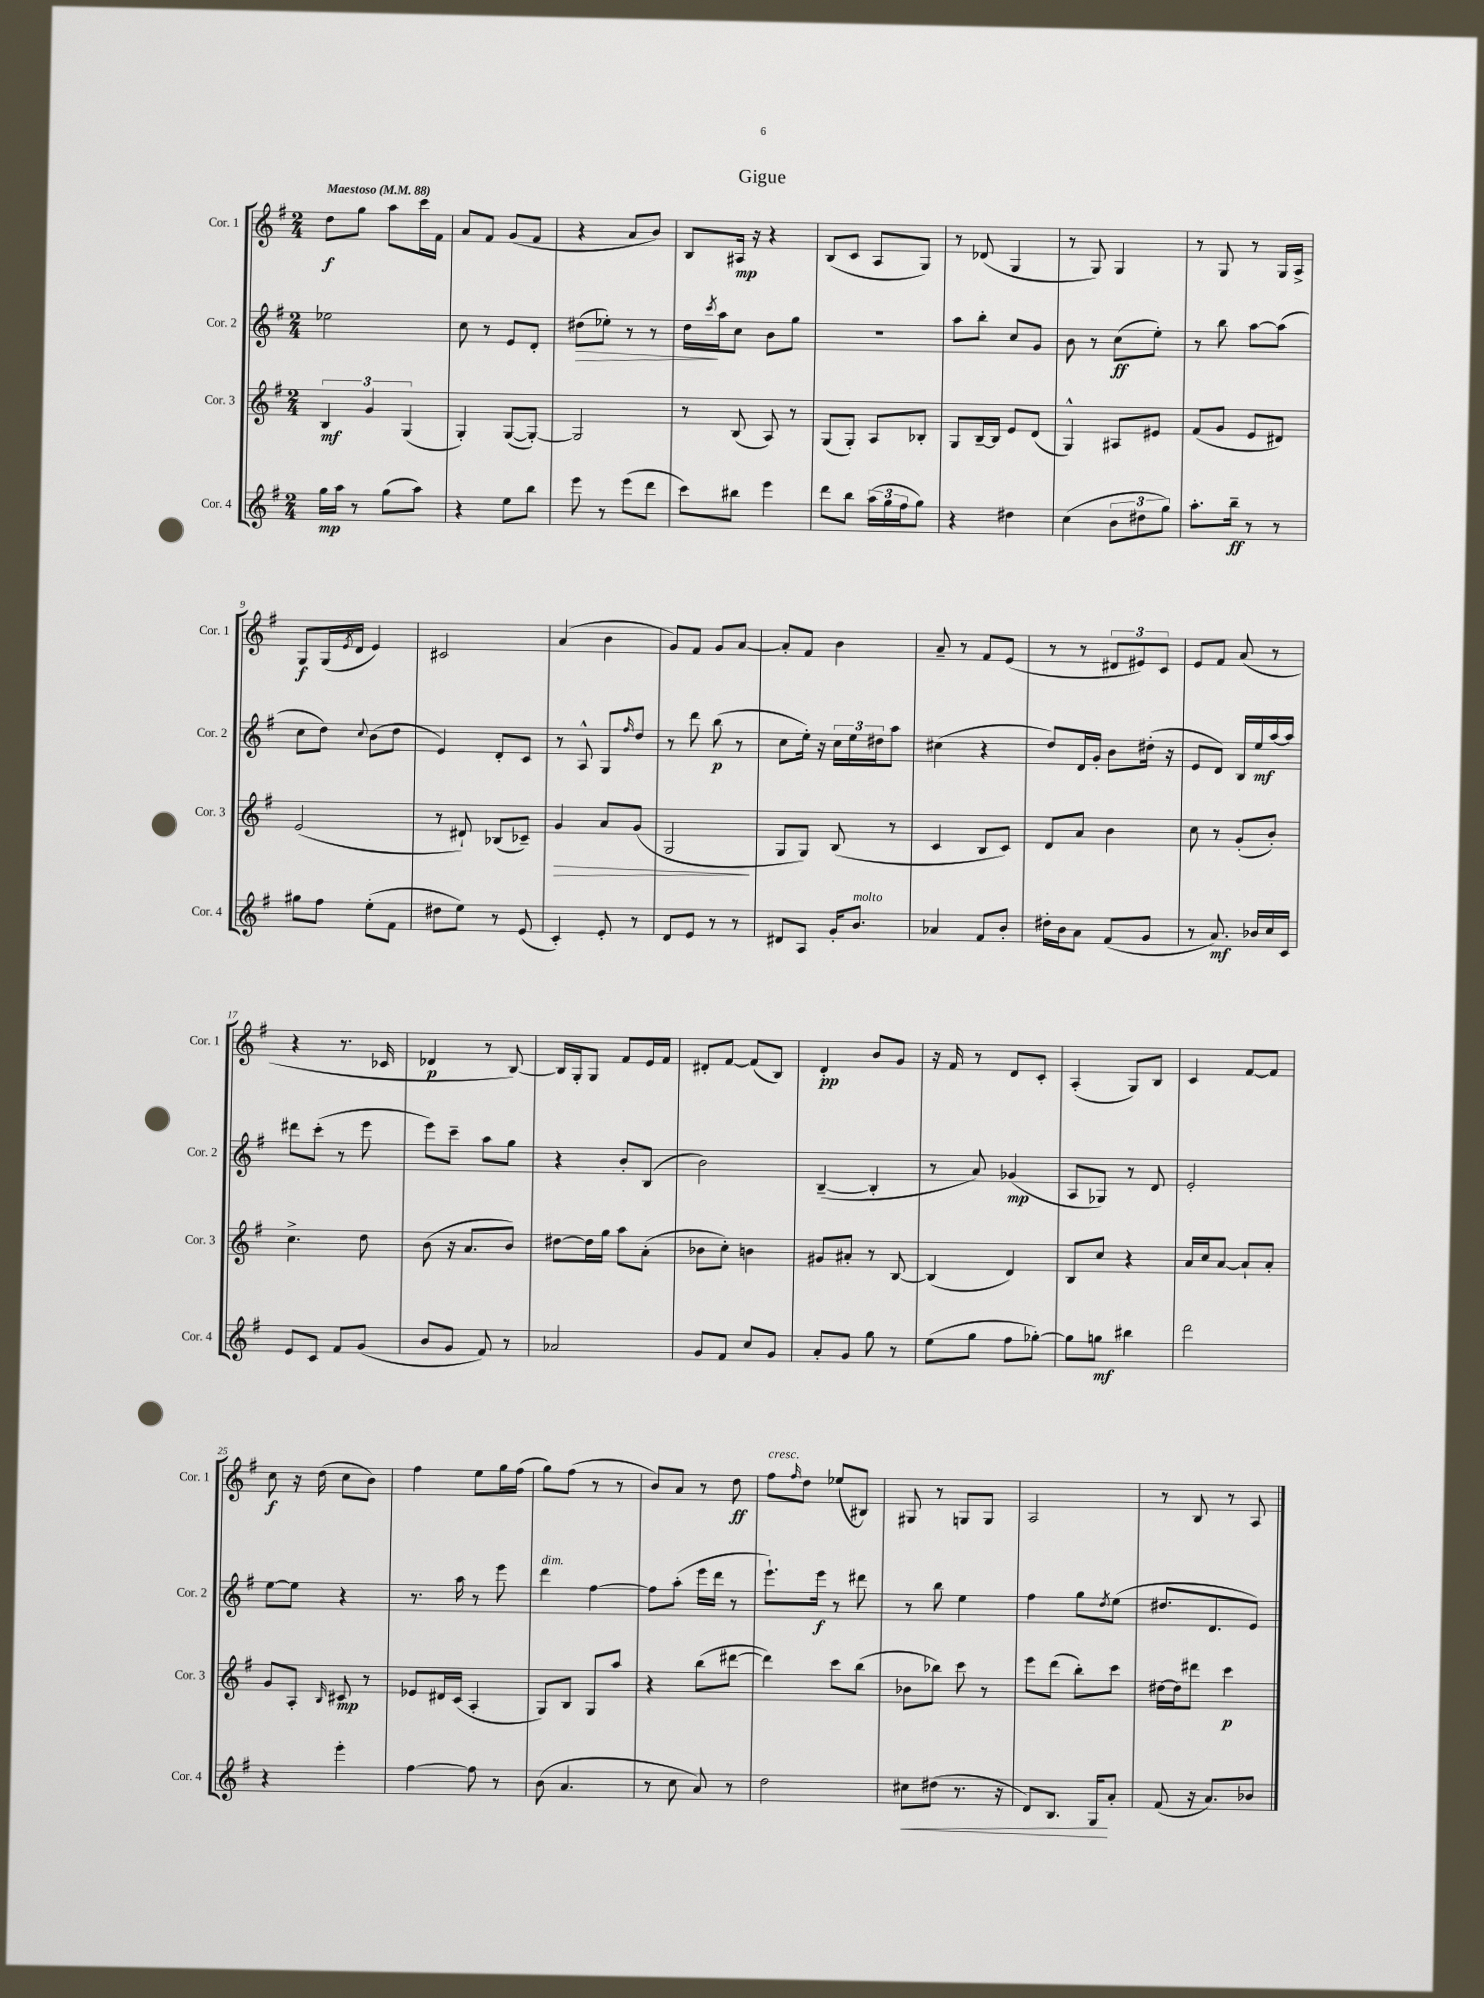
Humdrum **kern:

**kern	**dynam	**kern	**dynam	**kern	**dynam	**kern	**dynam
*part4	*part4	*part3	*part3	*part2	*part2	*part1	*part1
*staff4	*staff4	*staff3	*staff3	*staff2	*staff2	*staff1	*staff1
*I"Cor. 4	*	*I"Cor. 3	*	*I"Cor. 2	*	*I"Cor. 1	*
*I'Cor. 4	*	*I'Cor. 3	*	*I'Cor. 2	*	*I'Cor. 1	*
*clefG2	*	*clefG2	*	*clefG2	*	*clefG2	*
*k[f#]	*	*k[f#]	*	*k[f#]	*	*k[f#]	*
*M2/4	*	*M2/4	*	*M2/4	*	*M2/4	*
*MM88	*	*MM88	*	*MM88	*	*MM88	*
=1	=1	=1	=1	=1	=1	=1	=1
!	!	!	!	!	!	!LO:TX:a:B:t=Maestoso	!
16gg\LL	mp	6B/	mf	2ee-X\	.	8dd\L	f
16aa\JJ	.	.	.	.	.	.	.
8r	.	.	.	.	.	8gg\J	.
.	.	6g/	.	.	.	.	.
(8gg\L	.	.	.	.	.	8aa\L	.
.	.	(6G/	.	.	.	.	.
8aa\J)	.	.	.	.	.	16ccc\L	.
.	.	.	.	.	.	16f#\JJ	.
=2	=2	=2	=2	=2	=2	=2	=2
4r	.	4G'/)	.	8cc\	.	8a/L	.
.	.	.	.	8r	.	8f#/J	.
8ee\L	.	([8G/L	.	8e/L	.	(8g/L	.
8bb\J	.	8G'/J_)	.	8d'/J	.	8f#/J	.
=3	=3	=3	=3	=3	=3	=3	=3
!	!	!	!	!	!LO:HP:b	!	!
8eee\	.	2G/]	.	(8dd#X\L	>	4r	.
8r	.	.	.	8ee-X'\J)	.	.	.
(8eee\L	.	.	.	8r	.	8a/L	.
8ddd\J	.	.	.	8r	.	8b/J)	.
=4	=4	=4	=4	=4	=4	=4	=4
8ccc\L)	.	8r	.	16dd\LL	.	8B/L	.
.	.	.	.	8qccc/	.	.	.
.	.	.	.	16aa\J	]	.	.
8bb#X\J	.	(8B/	.	8cc\J	.	16A#X/Jk	mp
.	.	.	.	.	.	16r	.
4eee\	.	8A/)	.	8b\L	.	4r	.
.	.	8r	.	8gg\J	.	.	.
=5	=5	=5	=5	=5	=5	=5	=5
8ddd\L	.	(8G/L	.	2r	.	(8B/L	.
8bb\J	.	8G'/J)	.	.	.	8c/J	.
(24aa\LL	.	8A/L	.	.	.	8A/L	.
24gg\	.	.	.	.	.	.	.
24ff#\J	.	.	.	.	.	.	.
8gg\J)	.	8B-X'/J	.	.	.	8G/J)	.
=6	=6	=6	=6	=6	=6	=6	=6
4r	.	8G/L	.	8aa\L	.	8r	.
.	.	[16B~/L	.	8bb'\J	.	(8d-X/	.
.	.	16B/JJ]	.	.	.	.	.
4dd#X\	.	8e/L	.	8cc/L	.	4G/	.
.	.	(8d/J	.	8g/J	.	.	.
=7	=7	=7	=7	=7	=7	=7	=7
(4cc\	.	4G^^/)	.	8b\	.	8r	.
.	.	.	.	8r	.	8G/)	.
12b\L	.	8A#X/L	.	(8cc\L	ff	4G/	.
12dd#X\	.	.	.	.	.	.	.
.	.	8e#X/J	.	8ee'\J)	.	.	.
12gg\J)	.	.	.	.	.	.	.
=8	=8	=8	=8	=8	=8	=8	=8
8.aa'\L	.	(8f#/L	.	8r	.	8r	.
.	.	8g/J	.	8bb\	.	8G/	.
16bb~\Jk	ff	.	.	.	.	.	.
8r	.	8e/L	.	[8aa\L	.	8r	.
8r	.	8d#X/J)	.	(8aa\J]	.	16G/LL	.
.	.	.	.	.	.	16A^/JJ	.
!!LO:LB:g=z
=9	=9	=9	=9	=9	=9	=9	=9
8gg#X\L	.	(2e/	.	8cc\L	.	8G/L	f
8ff#\J	.	.	.	8dd\J)	.	(16G/L	.
.	.	.	.	.	.	8qe/	.
.	.	.	.	.	.	16d/JJ	.
.	.	.	.	8qqcc/	.	.	.
(8ee'\L	.	.	.	(8b\L	.	4e/)	.
8f#\J	.	.	.	8dd\J	.	.	.
=10	=10	=10	=10	=10	=10	=10	=10
8dd#X\L	.	8r	.	4e/)	.	2c#X/	.
8ee\J)	.	8d#X`/)	.	.	.	.	.
8r	.	(8B-X/L	.	8d'/L	.	.	.
(8e/	.	8c-X~/J)	.	8c/J	.	.	.
=11	=11	=11	=11	=11	=11	=11	=11
!	!	!	!LO:HP:b	!	!	!	!
4c'/)	.	4g/	>	8r	.	(4a/	.
.	.	.	.	8A^^/	.	.	.
8e'/	.	8a/L	.	8G/L	.	4b\	.
.	.	.	.	16qqff#/	.	.	.
8r	.	(8g/J	.	8dd/J	.	.	.
=12	=12	=12	=12	=12	=12	=12	=12
8d/L	.	2G/	.	8r	.	8g/L)	.
8e/J	.	.	.	8ddd\	.	8f#/J	.
8r	.	.	.	(8bb\	p	8g/L	.
8r	.	.	.	8r	.	[8a/J	.
.	.	.	]	.	.	.	.
=13	=13	=13	=13	=13	=13	=13	=13
8d#X/L	.	8G/L	.	8cc\L	.	8a'/L]	.
8A/J	.	8G/J)	.	16ee'\Jk)	.	8f#/J	.
.	.	.	.	16r	.	.	.
16g'/KL	.	(8B/	.	24cc\LL	.	4b\	.
.	.	.	.	24ee\	.	.	.
!LO:TX:a:i:t=molto	!	!	!	!	!	!	!
8.b/J	.	.	.	.	.	.	.
.	.	.	.	24dd#X\J	.	.	.
.	.	8r	.	8aa\J	.	.	.
=14	=14	=14	=14	=14	=14	=14	=14
4a-X/	.	4c/	.	(4cc#X\	.	8a~/	.
.	.	.	.	.	.	8r	.
8f#/L	.	8B/L	.	4r	.	8f#/L	.
8b'/J	.	8c/J)	.	.	.	(8e/J	.
=15	=15	=15	=15	=15	=15	=15	=15
16dd#X'\LL	.	8d/L	.	8dd/L)	.	8r	.
16b\J	.	.	.	.	.	.	.
8a\J	.	8a/J	.	16d/L	.	8r	.
.	.	.	.	16g'/JJ	.	.	.
(8f#/L	.	4b\	.	8b\L	.	12d#X/L	.
.	.	.	.	.	.	12e#X/)	.
8g/J	.	.	.	(16dd#X'\Jk	.	.	.
.	.	.	.	.	.	12c/J	.
.	.	.	.	16r	.	.	.
=16	=16	=16	=16	=16	=16	=16	=16
8r	.	8cc\	.	8e/L	.	8e/L	.
8.a/)	mf	8r	.	8d/J)	.	8f#/J	.
.	.	(8g'/L	.	16B/LL	.	(8a/	.
16b-X/LL	.	.	.	16ee/	mf	.	.
16cc/	.	8b'/J)	.	[16aa/	.	8r	.
16c/JJ	.	.	.	16aa/JJ]	.	.	.
!!LO:LB:g=z
=17	=17	=17	=17	=17	=17	=17	=17
8e/L	.	4.cc^\	.	8ddd#X\L	.	4r	.
8c/J	.	.	.	(8ccc'\J	.	.	.
8f#/L	.	.	.	8r	.	8.r	.
(8g/J	.	8dd\	.	8eee\	.	.	.
.	.	.	.	.	.	16c-X/	.
=18	=18	=18	=18	=18	=18	=18	=18
8b/L	.	(8b\	.	8eee\L)	.	4d-X/	p
8g/J	.	16r	.	8ccc~\J	.	.	.
.	.	8.a/L	.	.	.	.	.
8f#/)	.	.	.	8aa\L	.	8r	.
8r	.	8b/J)	.	8gg\J	.	[8B/)	.
=19	=19	=19	=19	=19	=19	=19	=19
2a-X/	.	[8dd#X\L	.	4r	.	16B/LL]	.
.	.	.	.	.	.	16G'/J	.
.	.	16dd#\L]	.	.	.	8G/J	.
.	.	16gg\JJ	.	.	.	.	.
.	.	8aa\L	.	8b'/L	.	8f#/L	.
.	.	(8a'\J	.	(8B/J	.	16e/L	.
.	.	.	.	.	.	16f#/JJ	.
=20	=20	=20	=20	=20	=20	=20	=20
8g/L	.	8b-X\L	.	2b\)	.	8d#X'/L	.
8f#/J	.	8cc'\J)	.	.	.	[8f#/J	.
8cc/L	.	4bn\	.	.	.	(8f#/L]	.
8g/J	.	.	.	.	.	8B/J)	.
=21	=21	=21	=21	=21	=21	=21	=21
8a'/L	.	8g#X/L	.	([4B~/	.	4d'/	pp
8g/J	.	8a#X'/J	.	.	.	.	.
8gg\	.	8r	.	4B'/]	.	8b/L	.
8r	.	[8B/	.	.	.	8g/J	.
=22	=22	=22	=22	=22	=22	=22	=22
(8ee\L	.	(4B/]	.	8r	.	16r	.
.	.	.	.	.	.	16f#/	.
8gg\J	.	.	.	8a/)	.	8r	.
8ff#\L	.	4d/)	.	(4g-X/	mp	8d/L	.
[8gg-X'\J)	.	.	.	.	.	8c'/J	.
=23	=23	=23	=23	=23	=23	=23	=23
8gg-\L]	.	8B/L	.	8A/L	.	(4A'/	.
8ggn\J	mf	8cc/J	.	8G-X/J)	.	.	.
4bb#X\	.	4r	.	8r	.	8G/L)	.
.	.	.	.	8d/	.	8B/J	.
=24	=24	=24	=24	=24	=24	=24	=24
2ddd\	.	16a/LL	.	2e'/	.	4c/	.
.	.	16cc/J	.	.	.	.	.
.	.	[8a/J	.	.	.	.	.
.	.	8a`/L]	.	.	.	[8f#/L	.
.	.	8a'/J	.	.	.	8f#/J]	.
!!LO:LB:g=z
=25	=25	=25	=25	=25	=25	=25	=25
4r	.	8g/L	.	[8ee\L	.	8cc\	f
.	.	8A'/J	.	8ee\J]	.	16r	.
.	.	.	.	.	.	(16dd\	.
.	.	16qqB/	.	.	.	.	.
4eee'\	.	8c#X/	mp	4r	.	8cc\L	.
.	.	8r	.	.	.	8b\J)	.
=26	=26	=26	=26	=26	=26	=26	=26
[4ff#\	.	8e-X/L	.	8.r	.	4ff#\	.
.	.	16d#X/L	.	.	.	.	.
.	.	(16c/JJ	.	16aa\	.	.	.
8ff#\]	.	4A'/	.	8r	.	8ee\L	.
8r	.	.	.	8eee\	.	16gg\L	.
.	.	.	.	.	.	(16ff#\JJ	.
=27	=27	=27	=27	=27	=27	=27	=27
!	!	!	!	!LO:TX:a:i:t=dim.	!	!	!
(8b\	.	8G/L)	.	4ddd\	.	8gg\L)	.
4.a/	.	8B/J	.	.	.	(8ff#\J	.
.	.	8G/L	.	[4ff#\	.	8r	.
.	.	8aa/J	.	.	.	8r	.
=28	=28	=28	=28	=28	=28	=28	=28
8r	.	4r	.	8ff#\L]	.	8b/L)	.
8cc\	.	.	.	(8aa'\J	.	8a/J	.
8a/)	.	(8bb\L	.	16eee\LL	.	8r	.
.	.	.	.	16ddd\JJ	.	.	.
8r	.	[8ddd#X\J	.	8r	.	8dd\	ff
=29	=29	=29	=29	=29	=29	=29	=29
!	!	!	!	!	!	!LO:TX:a:i:t=cresc.	!
2dd\	.	4ddd#\])	.	8.eee`\L)	.	8ff#\L	.
.	.	.	.	.	.	16qqff#/	.
.	.	.	.	.	.	8dd\J	.
.	.	.	.	16eee\Jk	f	.	.
.	.	8ccc\L	.	8r	.	(8ee-X/L	.
.	.	(8bb\J	.	8ddd#X\	.	8B#X/J)	.
=30	=30	=30	=30	=30	=30	=30	=30
!	!LO:HP:b	!	!	!	!	!	!
8cc#X\L	<	8b-X\L	.	8r	.	8G#X/	.
(8dd#X\J	.	8bb-X\J)	.	8bb\	.	8r	.
8.r	.	8ccc\	.	4ee\	.	8Gn/L	.
.	.	8r	.	.	.	8G/J	.
16r	.	.	.	.	.	.	.
=31	=31	=31	=31	=31	=31	=31	=31
8d/L)	.	8eee\L	.	4ff#\	.	2A/	.
8.B/J	.	(8ddd\J	.	.	.	.	.
.	.	8bb'\L)	.	8gg\L	.	.	.
16G/KL	.	.	.	.	.	.	.
.	.	.	.	8qdd/	.	.	.
8a'/J	[	8ccc\J	.	(8ee\J	.	.	.
=32	=32	=32	=32	=32	=32	=32	=32
(8f#/	.	[16dd#X\LL	.	8.dd#X/L	.	8r	.
.	.	16dd#\J]	.	.	.	.	.
16r	.	8ddd#X\J	.	.	.	8B/	.
8.a/L)	.	.	.	8.d/	.	.	.
.	.	4ccc\	p	.	.	8r	.
8b-X/J	.	.	.	8e/J)	.	8A/	.
==	==	==	==	==	==	==	==
*-	*-	*-	*-	*-	*-	*-	*-
